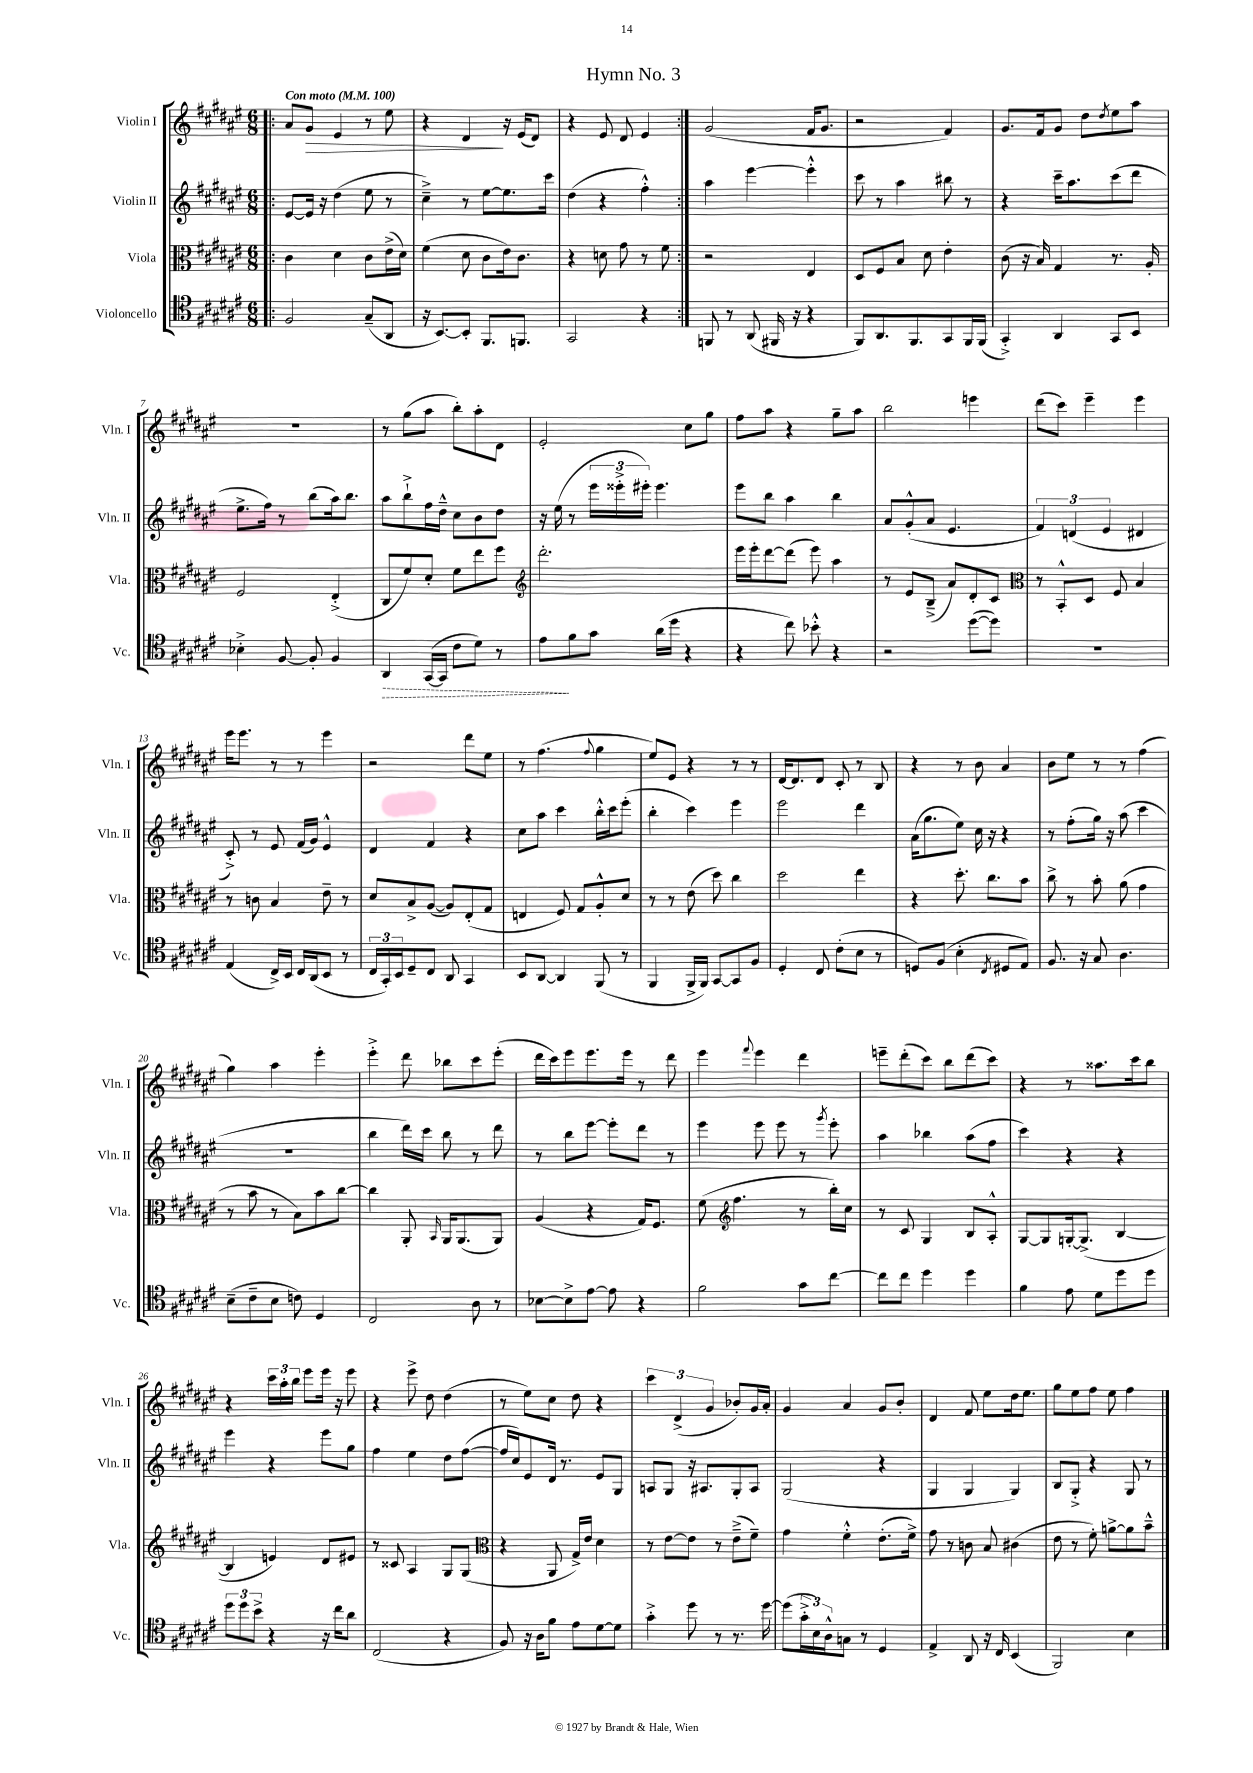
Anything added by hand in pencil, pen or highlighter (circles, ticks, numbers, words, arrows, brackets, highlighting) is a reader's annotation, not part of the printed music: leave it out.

**kern	**kern	**kern	**kern
*staff4	*staff3	*staff2	*staff1
*clefC4	*clefC3	*clefG2	*clefG2
*k[f#c#g#d#a#e#]	*k[f#c#g#d#a#e#]	*k[f#c#g#d#a#e#]	*k[f#c#g#d#a#e#]
*M6/8	*M6/8	*M6/8	*M6/8
*MM100	*MM100	*MM100	*MM100
=!|:	=!|:	=!|:	=!|:
2F#	4c#	[8e#	8a#
.	.	16e#]	8g#
.	.	16r	.
.	4d#	(4dd#	4e#
(8G#~	8c#	8ee#	8r
8AA#	(16e#^	8r	8ee#
.	16d#)	.	.
=	=	=	=
16r	(4f#	4cc#~^)	4r
[8.BB)	.	.	.
8BB']	8d#	8r	4d#
8.FF#	8c#	[8ee#	.
.	16e#)	8.ee#]	16r
8.FF	8.c#	.	(16e#
.	.	.	8d#)
.	.	16ccc#	.
=	=	=	=
2GG#	4r	(4dd#	4r
.	8d	4r	8e#
.	8g#	.	8d#
4r	8r	4ff#'^^)	4e#
.	8f#	.	.
=:|!	=:|!	=:|!	=:|!
8FF	2r	4aa#	(2g#
8r	.	.	.
(8AA#	.	[4eee#	.
16FF#	.	.	.
16r	.	.	.
4r	4E#	4eee#'^^]	16f#
.	.	.	8.g#
=	=	=	=
8FF#)	8D#	8ccc#	2r
8.AA#	8F#	8r	.
.	8B	4aa#	.
8.FF#	.	.	.
.	8d#	.	.
8GG#	4e#'	8bb#	4f#)
16FF#	.	8r	.
(16FF#	.	.	.
=	=	=	=
4GG#'^)	(8c#	4r	8.g#
.	16r	.	.
.	16B)	.	16f#
4AA#	4G#	16ccc#~	8g#
.	.	8.aa#	.
.	.	.	8dd#
.	.	.	8qdd#
8GG#	8.r	(8ccc#	8ee#
8BB	.	8ddd#	8aa#
.	16A#'	.	.
=	=	=	=
4B-'^	2F#	8.ee#^	2.r
.	.	16ff#)	.
[8F#	.	8r	.
8F#']	.	(8bb	.
4F#	(4E#'^	16aa#)	.
.	.	8.bb	.
=	=	=	=
4AA#	8C#	8aa#	8r
.	8f#)	8bb`^	(8gg#
([16GG#	8d#'	16ff#	8aa#
16GG#]	.	16dd#~^^	.
8c#	8f#	8cc#	8bb')
8d#)	8ee#	8b	8aa#'
8r	8ff#	8dd#	8d#
=	=	=	=
*	*clefG2	*	*
8e#	2.ddd#'	16r	2e#'
.	.	(16ee#	.
8f#	.	8r	.
8g#	.	24eee#	.
.	.	24eee##'^	.
.	.	24eee#')	.
(16a#	.	4.eee#	.
16dd#	.	.	.
4r	.	.	8cc#
.	.	.	8gg#
=	=	=	=
4r	16eee#	8eee#	8ff#
.	16eee#'	.	.
.	[8ddd#	8bb	8aa#
8cc#)	(8ddd#]	4aa#	4r
8b-'^^	8eee#)	.	.
4r	4aa#	4bb	8gg#~
.	.	.	8aa#
=	=	=	=
2r	8r	8a#	2bb
.	8e#	(8g#'^^	.
.	(8B~^	8a#	.
.	8a#)	4.e#	.
([8dd#	8d#'	.	4eee
8dd#])	8c#	.	.
=	=	=	=
*	*clefC3	*	*
2.r	8r	6f#)	(8ddd#
.	8BB'^^	.	8ccc#)
.	.	(6d	.
.	8D#	.	4eee#~
.	.	6e#	.
.	8F#	.	.
.	4B	4d#	4eee#
=	=	=	=
(4E#	8r	8c#'^)	16eee#
.	.	.	8.eee#
.	8c	8r	.
16C#^)	4B	8e#	8r
16BB	.	.	.
16C#	.	(16f#	8r
(16AA#	.	16g#)	.
8BB	8e#~	4e#^^	4eee#
8r	8r	.	.
=	=	=	=
24C#	8d#	4d#	2r
24GG#')	.	.	.
24BB	.	.	.
8D#~	8B^	.	.
8C#	([8A#	4f#	.
8AA#	8A#])	.	.
4GG#	(8E#'	4r	8ddd#
.	8G#	.	8ee#
=	=	=	=
8BB	4E	8cc#	8r
[8AA#	.	8aa#	(4.ff#
4AA#]	8F#)	4ccc#	.
.	8G#	.	.
.	.	.	8qqff#
(8FF#	8A#'^^	16bb'^^	4gg#
.	.	16ccc#	.
8r	8d#	(8eee#'	.
=	=	=	=
4FF#	8r	4bb'	8ee#)
.	8r	.	8e#
16FF#^	(8e#	4ccc#)	4r
16FF#)	.	.	.
[8GG#	8dd#)	.	.
8GG#]	4cc#	4eee#	8r
8F#	.	.	8r
=	=	=	=
4D#'	2dd#	2eee#	[16d#
.	.	.	8.d#]
8C#	.	.	8d#
(8c#'	.	.	8c#'
8B	4ee#	4ddd#	8r
8r	.	.	8B
=	=	=	=
8D)	4r	(16a#	4r
.	.	8.gg#	.
(8F#	.	.	.
4B'	8.dd#'	8ee#)	8r
.	.	16cc#	8b
.	8.cc#	16r	.
8qC#	.	.	.
8D#	.	4r	4a#
8E#)	8b	.	.
=	=	=	=
8.F#	8cc#^	8r	8b
.	8r	(8ff#'	8ee#
16r	.	.	.
8G#	8b'	16gg#)	8r
.	.	16r	.
4.A#	(8a#	(8aa#	8r
.	4g#	4ccc#	(4ff#
=	=	=	=
(8B~	8r	2.r	4gg#)
8c#~	8b	.	.
8B	8r	.	4aa#
8c)	8B)	.	.
4D#	8b	.	4eee#'
.	[8cc#	.	.
=	=	=	=
2C#	4cc#]	4bb	4eee#'^
.	8AA#'	16ddd#)	8ddd#
.	.	16ccc#	.
.	16qqBB	.	.
.	16AA#	8bb	8bb-
.	(8.AA#	.	.
8A#	.	8r	8ccc#
8r	8AA#)	8ddd#	(8eee#'
=	=	=	=
[8B-	(4A#	8r	16ddd#
.	.	.	16ccc#)
8B-^]	.	8bb	8eee#
[8e#	4r	[8eee#	8.eee#
8e#]	.	8eee#']	.
.	.	.	16eee#
4r	16G#)	8ddd#	8r
.	8.F#	.	.
.	.	8r	8ddd#
=	=	=	=
2f#	(8f#	4eee#	4eee#
*	*clefG2	*	*
.	4.ff#	.	.
.	.	.	8qqfff#
.	.	8eee#	4eee#
.	.	8eee#	.
8g#	8r	8r	4ddd#
.	.	8qggg#	.
[8cc#	16bb')	8eee#'	.
.	16cc#	.	.
=	=	=	=
8cc#]	8r	4aa#	8eee~
8cc#	8c#	.	(8ddd#'
4dd#	4G#	4bb-	8ccc#)
.	.	.	8bb
4dd#	8B	(8aa#	(8ddd#
.	8A#'^^	8ff#	8ccc#)
=	=	=	=
4f#	[8G#	4ccc#)	4r
.	8G#]	.	.
8e#	[16G'	4r	8r
.	(8.G^]	.	.
8d#	.	.	8.aa##
8dd#	[4B	4r	.
.	.	.	16ccc#
8dd#	.	.	8bb
=	=	=	=
12dd#	4B]	4eee#	4r
12dd#	.	.	.
12b^	.	.	.
4r	4e)	4r	24ccc#
.	.	.	24aa#'
.	.	.	24bb
.	.	.	8eee#
16r	8d#	8eee#	16eee#
16cc#	.	.	16r
8a#	8e#	8gg#	8eee#
=	=	=	=
(2C#	8r	4ff#	4r
.	8c##	.	.
.	4A#	4ee#	8eee#^
.	.	.	8dd#
4r	8G#	8dd#	(4dd#
.	(8G#	([8ff#	.
=	=	=	=
*	*clefC3	*	*
8F#)	4r	16ff#]	8r
.	.	16cc#)	.
16r	.	8e#	8ee#)
16A#	.	.	.
8f#	8AA#	16d#	8cc#
.	.	8.r	.
8e#	16G#^)	.	8dd#
.	16e#	.	.
[8d#	4d#	8e#	4r
8d#]	.	8G#	.
=	=	=	=
4g#'^	8r	8A	6ccc#
.	[8e#	8G#	.
.	.	.	(6d#^
8dd#	8e#]	16r	.
.	.	8.A#	.
.	.	.	6g#
8r	8r	.	.
8.r	(8e#~^	8G#'	8b-')
.	8f#~)	8A#	16g#
[16dd#	.	.	16a#'
=	=	=	=
(8dd#]	4g#	(2G#	4g#
24g#'^	.	.	.
24B)	.	.	.
24A#^^	.	.	.
8G	4f#'^^	.	4a#
8r	.	.	.
4D#	(8.e#'	4r	8g#
.	.	.	8b'
.	16f#^)	.	.
=	=	=	=
4E#^	8g#	4G#	4d#
.	8r	.	.
8AA#	8c	4G#	8f#
16r	8B	.	8ee#
16C#	.	.	.
(4BB	(4c#	4G#)	16dd#
.	.	.	8.ee#
=	=	=	=
2FF#)	8e#	8B	8gg#
.	8r	8G#'^	8ee#
.	8f#')	4r	8ff#
.	[8a^	.	8ee#
4B	8a]	8G#	4ff#
.	8b~^^	8r	.
==	==	==	==
*-	*-	*-	*-
